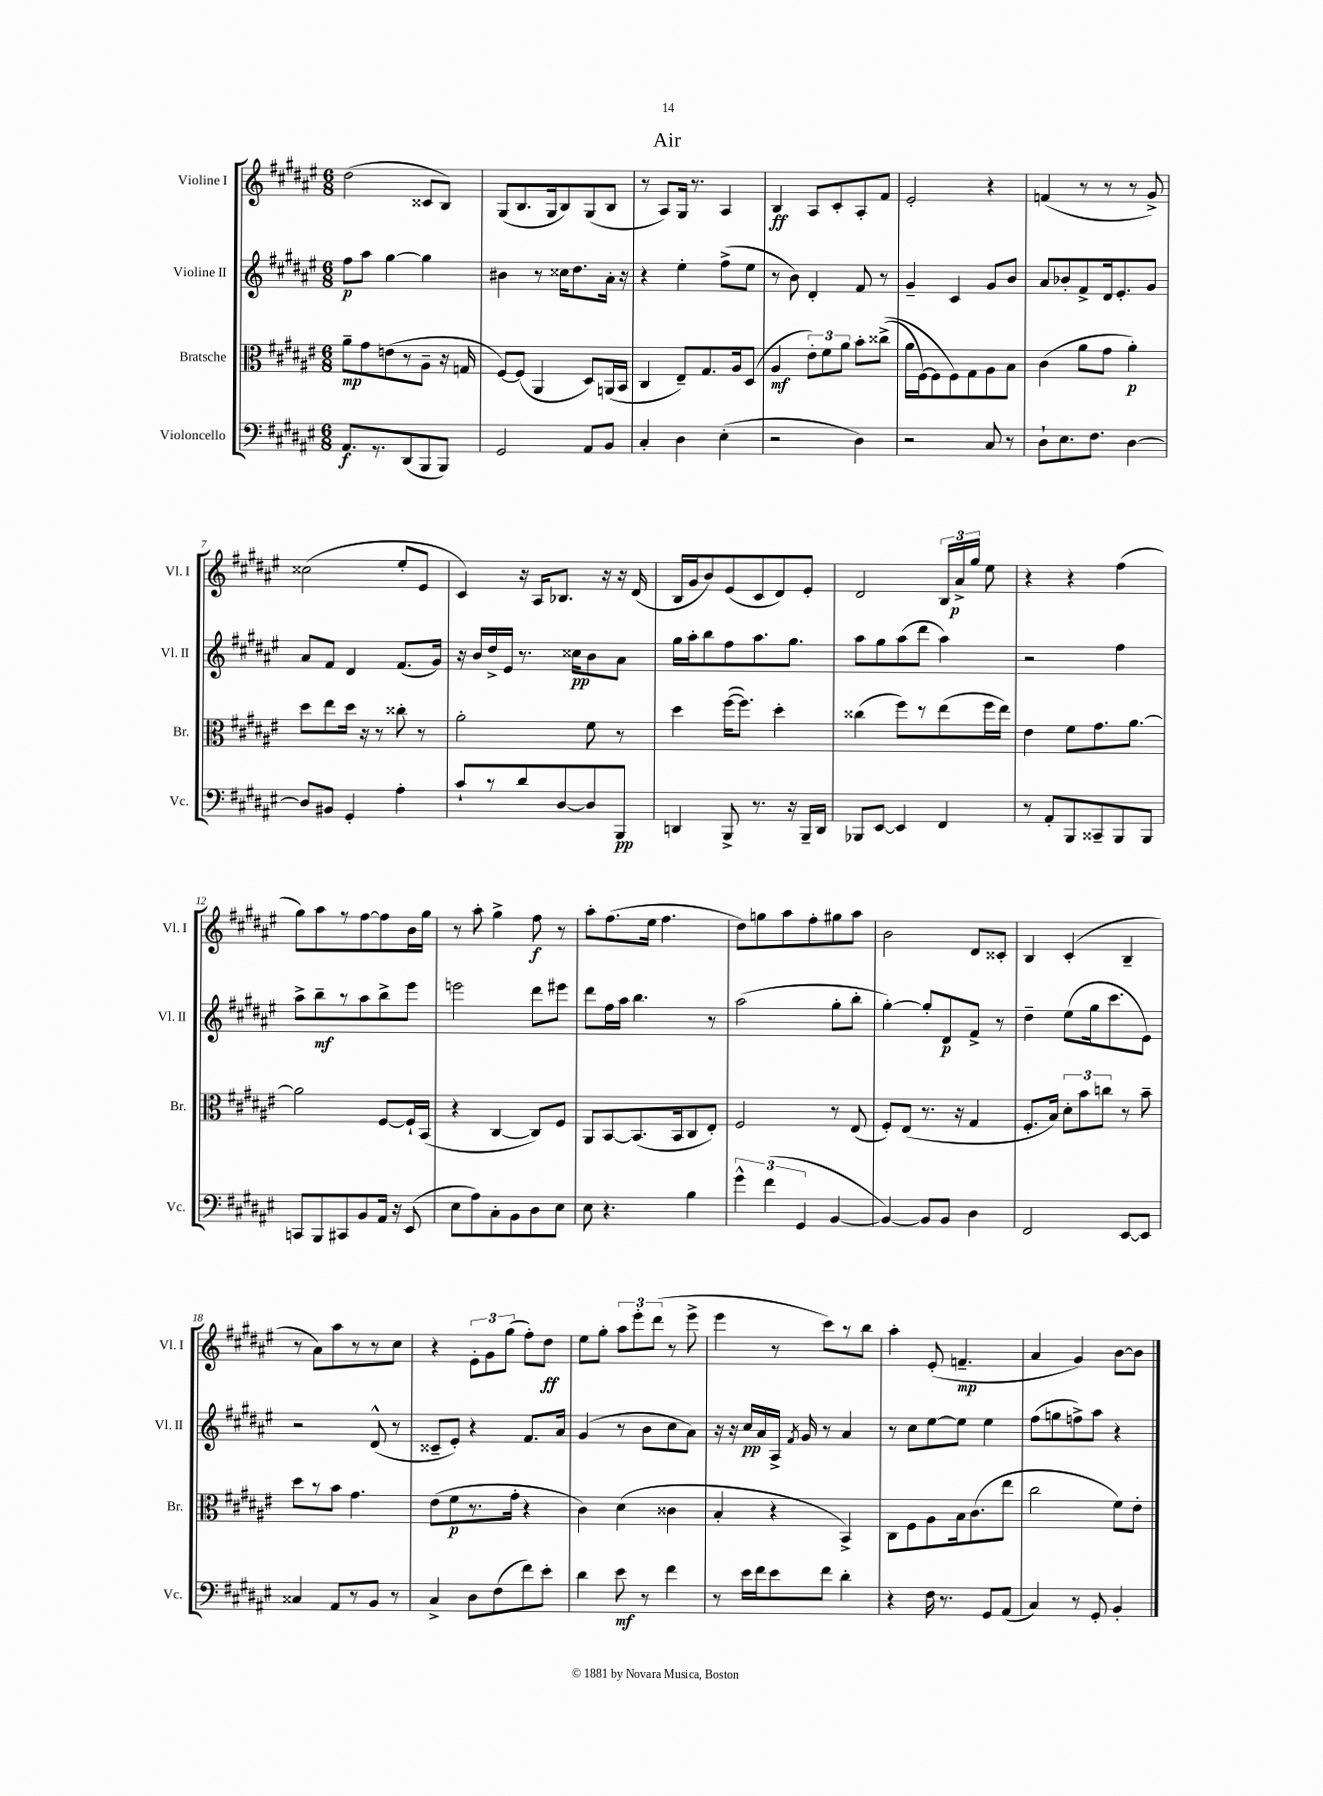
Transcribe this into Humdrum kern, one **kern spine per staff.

**kern	**kern	**kern	**kern
*staff4	*staff3	*staff2	*staff1
*clefF4	*clefC3	*clefG2	*clefG2
*k[f#c#g#d#a#e#]	*k[f#c#g#d#a#e#]	*k[f#c#g#d#a#e#]	*k[f#c#g#d#a#e#]
*M6/8	*M6/8	*M6/8	*M6/8
8.AA#	8a#~	8ff#	(2dd#
.	8g#	8aa#	.
8.r	.	.	.
.	(8e	[4gg#	.
(8DD#	8r	.	.
8BBB	8A#~	4gg#]	8c##
8BBB)	16r	.	8B)
.	16G	.	.
=	=	=	=
2GG#	[8F#)	4b#	(8G#
.	(8F#]	.	8.B
.	4AA#	8r	.
.	.	.	16G#
.	.	16cc##	8B)
.	.	8.dd#	.
8AA#	8D#)	.	(8G#
8BB	(16AA	16a#'	8B
.	16BB	16r	.
=	=	=	=
4C#'	4C#	4r	8r
.	.	.	8A#)
4D#	8E#~)	4ee#'	16G#
.	.	.	8.r
.	8.G#	.	.
(4E#'	.	(8ff#^	4A#
.	16A#	.	.
.	(8D#	8ee#	.
=	=	=	=
2r	4A#	8r	4B
.	.	8b)	.
.	12e#')	4d#'	8A#
.	12f#	.	.
.	.	.	8c#'
.	12a#	.	.
4D#)	8b'	8f#	8A#'
.	&((8cc##^	8r	8f#
=	=	=	=
2r	16a#	4g#~	2e#'
.	[16F#)	.	.
.	8F#]	.	.
.	8F#&)	4c#	.
.	8G#	.	.
8C#	8A#	8g#	4r
8r	8B	8b	.
=	=	=	=
8D#`	(4c#	8a#	(4f
8.E#	.	8b-'	.
.	8a#	8f#^	8r
8.F#	.	.	.
.	8g#	16d#	8r
.	.	8.e#'	.
[4D#	4a#')	.	8r
.	.	8g#	8g#^)
=	=	=	=
8D#]	8dd#	8a#	(2cc##
8BB#	8ee#	8f#	.
4GG#'	16dd#	4d#	.
.	16r	.	.
.	8r	.	.
4A#'	8cc##'	(8.f#	8ee#'
.	8r	.	8e#
.	.	16g#)	.
=	=	=	=
8c#`	2a#'	16r	4c#)
.	.	16b	.
8r	.	16dd#^	.
.	.	16e#	.
8d#	.	8.r	16r
.	.	.	16A#
[8D#	.	.	8.B-
.	.	16cc##	.
8D#]	8f#	8b	.
.	.	.	16r
8BBB	8r	8a#	16r
.	.	.	(16d#
=	=	=	=
4DD	4dd#	16gg#	16B
.	.	16aa#'	16g#
.	.	8bb	8b)
8BBB^	([16ff#	8ff#	(8e#
.	8.ff#])	.	.
8.r	.	8.aa#	8c#
.	4dd#'	.	8d#)
16r	.	8.gg#	.
16BBB~	.	.	8e#'
16DD	.	.	.
=	=	=	=
8BBB-	(4cc##	8aa#	2d#
[8EE#	.	8gg#	.
4EE#]	8ff#)	(8aa#	.
.	8r	8ddd#	.
4FF#	(8ee#	4aa#)	24B
.	.	.	24a#^
.	.	.	24gg#
.	16ff#	.	8ee#
.	16ee#)	.	.
=	=	=	=
8r	4e#	2r	4r
8AA#'	.	.	.
8BBB	8f#	.	4r
8CC##~	8.g#	.	.
8BBB	.	4ff#	(4ff#
.	[8.a#	.	.
8BBB	.	.	.
=	=	=	=
8CC	2a#]	8aa#^	8gg#)
8BBB	.	8bb~	8aa#
8CC#	.	8r	8r
8BB	.	8aa#	[8ff#
16AA#	[8F#	8bb^	8ff#]
16r	.	.	.
(8EE#	16F#`]	8eee#	16b
.	(16BB	.	16gg#
=	=	=	=
8E#	4r	2eee	8r
8A#)	.	.	8aa#'
8C#'	[4C#	.	4gg#^
8BB	.	.	.
8D#	8C#])	8ddd#	8ff#
8E#	8F#	8eee#	8r
=	=	=	=
8E#	8AA#	8ddd#	8aa#'
4.r	[8BB	16ff#	(8.ff#
.	.	16aa#	.
.	(8.BB]	4.bb	.
.	.	.	16ee#
.	.	.	4.ff#
.	16BB	.	.
4B	8C#	.	.
.	8E#')	8r	.
=	=	=	=
6g#^^	2F#	(2aa#	8dd#)
.	.	.	8gg
(6f#	.	.	.
.	.	.	8aa#
6GG#	.	.	.
.	.	.	8ff#'
[4BB	8r	8gg#'	8gg#
.	(8E#	8bb'	8aa#
=	=	=	=
4BB_)	8F#')	[4gg#')	2b
.	(8E#	.	.
8BB]	8.r	8gg#']	.
8BB	.	8d#	.
.	16r	.	.
4D#	4G#	8f#^	8d#
.	.	8r	8c##'
=	=	=	=
2FF#	8.F#'	4dd#~	4B
.	16B)	.	.
.	12d#'	(8ee#	(4c#'
.	12b	.	.
.	.	16gg#	.
.	12cc	.	.
.	.	8.ccc#	.
[8EE#	8r	.	4B~
8EE#]	8b~	8e#)	.
=	=	=	=
4C##	8dd#	2r	8r
.	8r	.	8a#)
8AA#	8b	.	8aa#
8r	4.g#	.	8r
8BB	.	(8d#^^	8r
8r	.	8r	8cc#
=	=	=	=
4C#^	(8e#	8c##~	4r
.	8f#	8e#')	.
8D#	8.r	4r	12e#'
.	.	.	12g#
(8F#	.	.	.
.	.	.	(12gg#
.	16g#'	.	.
8f#)	4r	8.f#	8ff#')
8e#'	.	.	8dd#
.	.	16a#	.
=	=	=	=
4d#	4c#)	(4g#	8ee#
.	.	.	8gg#'
8e#	(4d#	8r	12aa#
.	.	.	12eee#'
8r	.	8b	.
.	.	.	(12ddd#
4f#	4c##	8cc#	8r
.	.	8a#)	8eee#^
=	=	=	=
8r	4B'	16r	4eee#
.	.	16r	.
16e#	.	16cc#	.
16f#	.	16a#	.
8e#	4r	16A#^	8r
.	.	8qf#	.
.	.	16g#	.
8f#	.	8r	8ccc#)
4d#'	4BB^)	4a#	8r
.	.	.	8bb
=	=	=	=
4r	8C#	8r	4aa#'
.	8F#	8cc#	.
16F#	8A#	[8ee#	(8e#'
8.r	.	.	.
.	16B	8ee#]	4.f~
.	(8.c#	.	.
8GG#	.	4ee#	.
(8AA#	8ee#	.	.
=	=	=	=
4C#)	2cc#	(8ff#	4a#
.	.	8gg	.
8r	.	8ff^)	4g#)
8GG#'	.	8aa#	.
4BB'	8f#)	4r	[8b
.	8e#'	.	8b]
==	==	==	==
*-	*-	*-	*-
